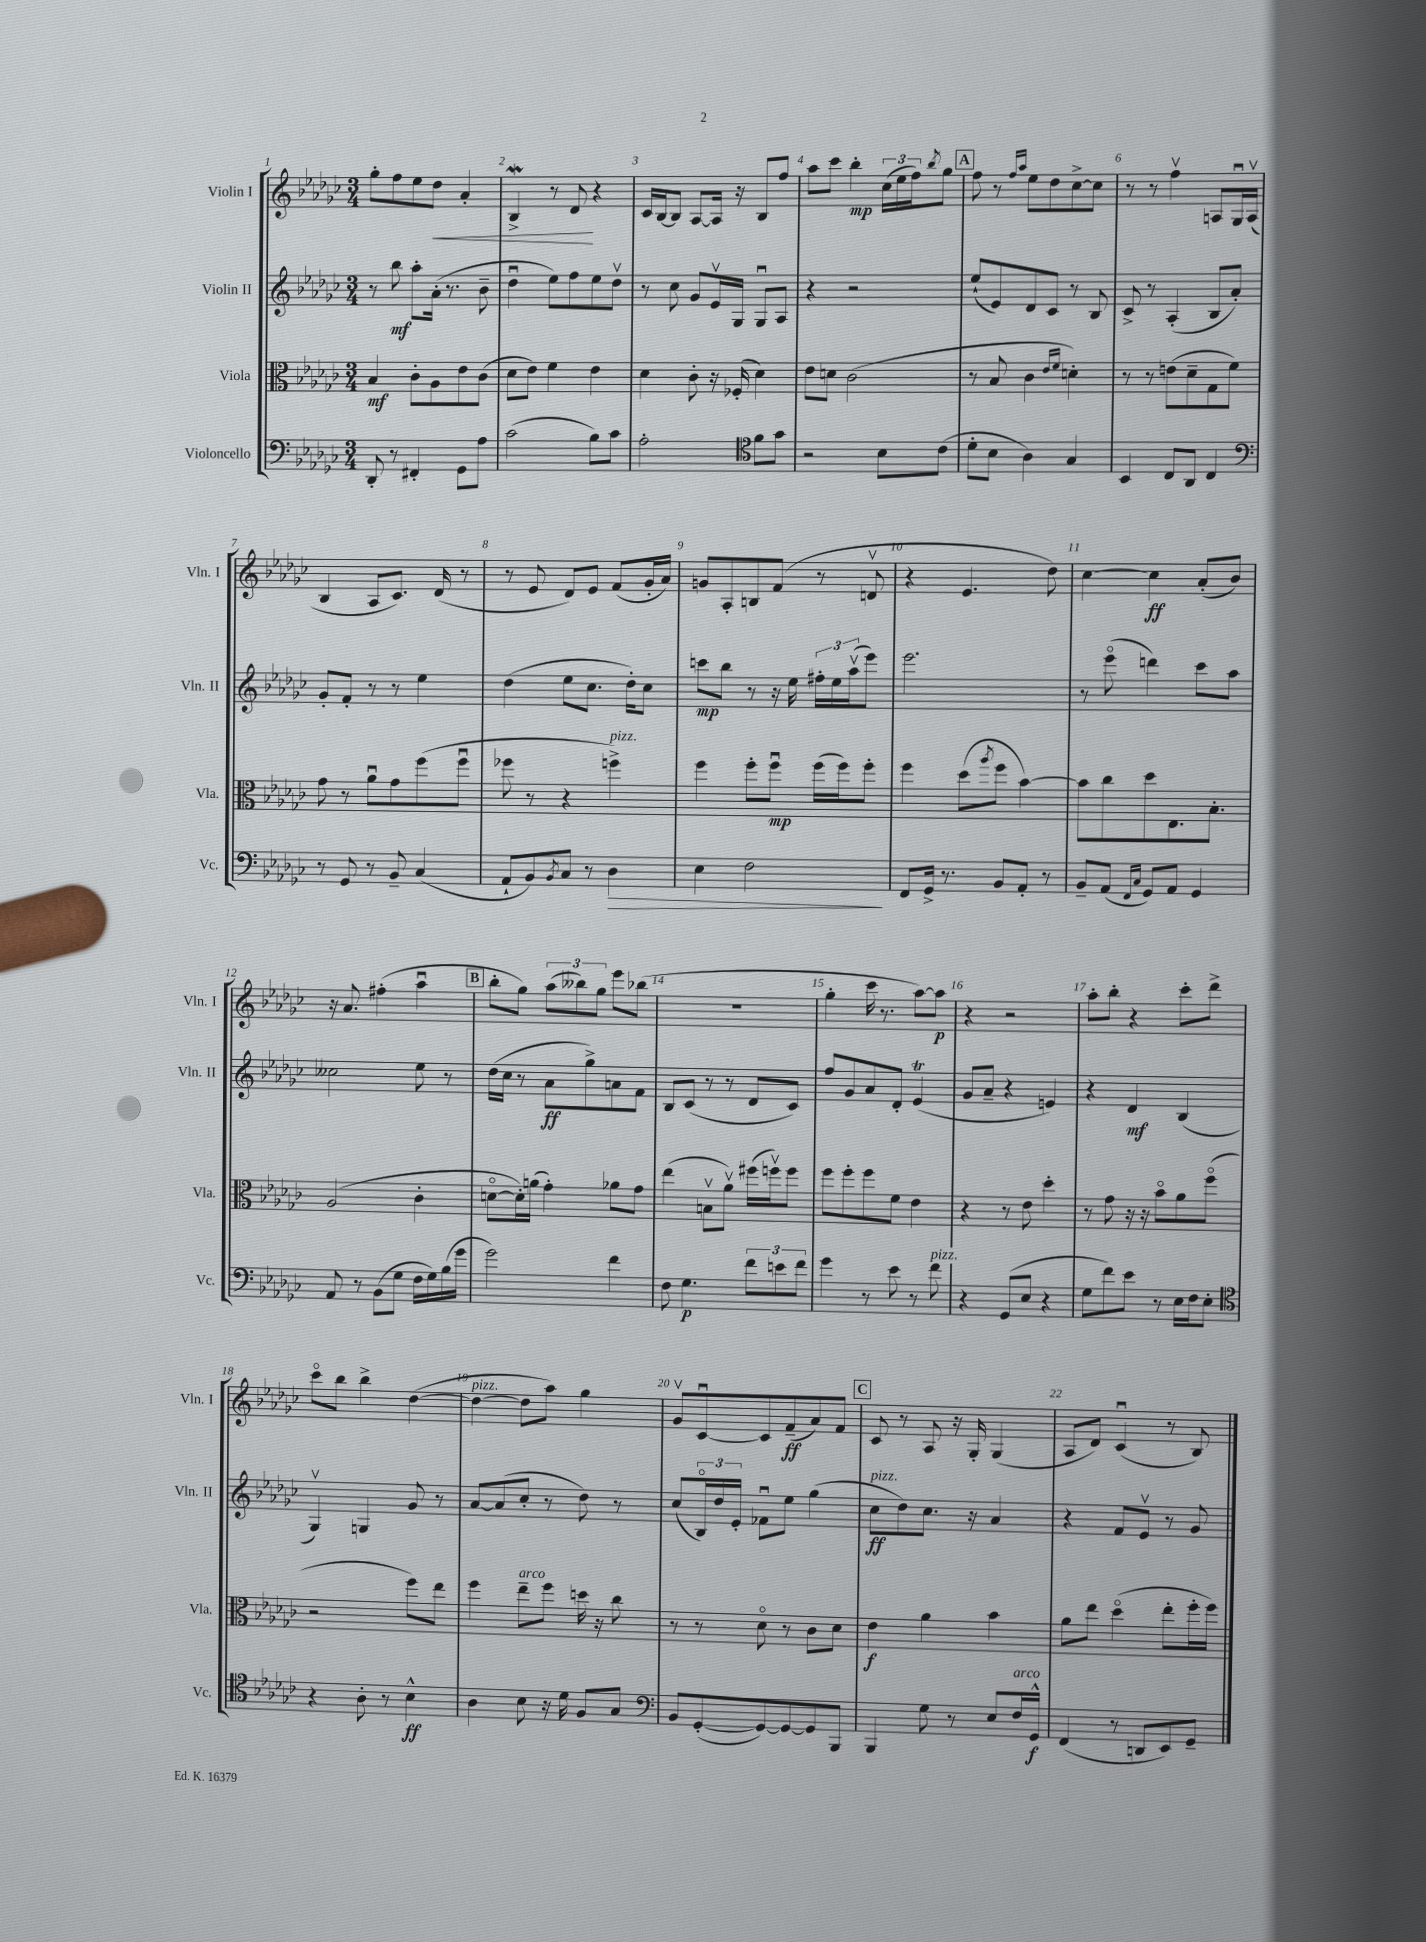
<<
\new StaffGroup <<
\new Staff = "s0" \with { instrumentName = "Violin I" shortInstrumentName = "Vln. I" } {
    \clef treble \key ges \major \numericTimeSignature \time 3/4
    ges''8-. f''8 ees''8 des''8\< aes'4-. |
    bes4->\mordent r8 des'8\! r4 |
    ces'16 bes16~ bes8 aes8~ aes16 r16 bes8 f''8 |
    aes''8 ces'''8 bes''4-.\mp \tuplet 3/2 { ces''16( ees''16 f''16) } \acciaccatura { bes''8 } ges''8 |
    \mark \markup { \box "A" } f''8 r8 \grace { f''16 aes''16 } ees''8 des''8 ces''8~-> ces''8 |
    r8 r8 f''4\upbow a8 ges16\downbow a16\upbow( |
    bes4 aes8 ces'8.) des'16( r8 |
    r8 ees'8 des'8) ees'8 f'8( ges'16-. aes'16) |
    g'8 aes8-. b8 f'8( r8 d'8\upbow |
    r4 ees'4. des''8) |
    ces''4~ ces''4\ff aes'8-.( bes'8) |
    r16 aes'8. fis''4-.( aes''4\downbow |
    \mark \markup { \box "B" } bes''8-. ges''8) \tuplet 3/2 { aes''8( beses''8) ges''8 } ees'''8 bes''8( |
    R2. |
    ges''4-. ces'''16 r8. aes''8~) aes''8\p |
    r4 r2 |
    aes''8-. bes''8-. r4 ces'''8-. des'''8-> |
    ces'''8\flageolet bes''8 bes''4-> des''4~( |
    des''4~^\markup { \italic "pizz." } des''8 aes''8) ges''4 |
    ges'8\upbow ces'8~\downbow ces'8 f'8--\ff( aes'8) f'8 |
    \mark \markup { \box "C" } ces'8 r8 aes8 r16 ges16-. ges4( |
    aes8 des'8) ces'4\downbow( r8 bes8) \bar "|." |
}
\new Staff = "s1" \with { instrumentName = "Violin II" shortInstrumentName = "Vln. II" } {
    \clef treble \key ges \major \numericTimeSignature \time 3/4
    r8 bes''8\mf aes''8-. aes'16-.( r8. bes'8-- |
    des''4\downbow ees''8) f''8 ees''8 des''8\upbow |
    r8 ces''8 ges'8 ees'16\upbow ges16 ges8\downbow aes8 |
    r4 r2 |
    \mark \markup { \box "A" } ees''8-!( ees'8) des'8 ces'8 r8 bes8 |
    ces'8-> r8 aes4-.( bes8 aes'8-.) |
    ges'8-. f'8-. r8 r8 ees''4 |
    des''4( ees''8 ces''8. des''16-.) ces''8 |
    c'''8\mp bes''8 r8 r16 ees''16 \tuplet 3/2 { fis''16-. ees''16 aes''16\upbow( } ees'''8) |
    ees'''2. |
    r8 ees'''8\flageolet( d'''4) ces'''8 aes''8 |
    ceses''2 ees''8 r8 |
    \mark \markup { \box "B" } des''16( ces''16 r8 aes'8\ff ges''8->) a'8 f'8 |
    bes8 ces'8( r8 r8 des'8 ces'8) |
    f''8 ges'8 aes'8 des'8-. ees'4\trill( |
    ges'8 aes'8-- r4 e'4) |
    r4 des'4\mf bes4( |
    ges4\upbow) g4 ges'8 r8 |
    aes'8~ aes'8( ces''8-. r8 des''8) r8 |
    ces''8( \tuplet 3/2 { bes16\flageolet) des''16 ees'16-. } fes'8\downbow ees''8 ges''4( |
    \mark \markup { \box "C" } ces''8\ff^\markup { \italic "pizz." } des''8) ces''8. r16 aes'4 |
    r4 f'8 ees'8\upbow r8 ges'8 \bar "|." |
}
\new Staff = "s2" \with { instrumentName = "Viola" shortInstrumentName = "Vla." } {
    \clef alto \key ges \major \numericTimeSignature \time 3/4
    bes4\mf ces'8-. aes8 ees'8 ces'8( |
    des'8 ees'8) f'4 ees'4 |
    des'4 ces'8-. r16 fes16-.( des'4) |
    ees'8 d'8 ces'2( |
    \mark \markup { \box "A" } r8 bes8 ces'4 \grace { ees'16 f'16 } d'4-.) |
    r8 r8 e'8( des'8-- ges8 f'8) |
    ges'8 r8 aes'8\downbow ges'8 f''8( f''8\downbow |
    fes''8 r8 r4 f''4->^\markup { \italic "pizz." }) |
    f''4 f''8-. f''8\downbow\mp f''16( f''16) f''8-. |
    f''4 des''8( \acciaccatura { aes''8 } f''8 bes'4~) |
    bes'8 ces''8 des''8 ees8. bes8.-. |
    aes2( ces'4-. |
    \mark \markup { \box "B" } d'8~\flageolet d'16-.) a'16( ges'4-.) aes'8 ges'8 |
    ees''4( b8\upbow aes'8\upbow) fis''16( f''16\upbow) f''8 |
    f''8 f''8-. f''8 f'8 ees'4 |
    r4 r8 ees'8 des''4-. |
    r8 ges'8 r16 r16 bes'8\flageolet aes'8 f''8\flageolet( |
    r2 f''8) ees''8 |
    f''4 ees''8--^\markup { \italic "arco" } f''8 d''16 r16 ces''8 |
    r8 r8 des'8\flageolet r8 ces'8 des'8 |
    \mark \markup { \box "C" } ees'4\f aes'4 bes'4 |
    aes'8 ees''8 des''4\flageolet( ees''8-. f''16-. f''16) \bar "|." |
}
\new Staff = "s3" \with { instrumentName = "Violoncello" shortInstrumentName = "Vc." } {
    \clef bass \key ges \major \numericTimeSignature \time 3/4
    des,8-. r8 fis,4-. ges,8 aes8 |
    ces'2( bes8) ces'8 |
    aes2-. \clef tenor f'8 ges'8 |
    r2 bes8 ces'8( |
    \mark \markup { \box "A" } des'8-. bes8 aes4) ges4 |
    bes,4 ces8 aes,8 ces4 |
    \clef bass r8 ges,8 r8 bes,8-- ces4( |
    aes,8-! bes,8) \acciaccatura { bes,8 } ces8 r8 des4\> |
    ees4 f2\! |
    f,8 ges,16-> r8. bes,8 aes,8-. r8 |
    bes,8-- aes,8( \grace { f,16 ces16 } ges,8) aes,8 ges,4 |
    aes,8 r8 bes,8( ges8 f16 ges16) bes16( ges'16 |
    \mark \markup { \box "B" } ges'2) f'4 |
    f8 ges4.\p \tuplet 3/2 { f'8 e'8 f'8 } |
    ges'4 r8 ees'8 r8 f'8^\markup { \italic "pizz." } |
    r4 ges,8( ees8 r4 |
    ges8 f'8) ees'8 r8 ees16 f16 ees8-. |
    \clef tenor r4 aes8-. r8 bes4-^\ff |
    aes4 bes8 r16 des'16 f8 ges8 |
    \clef bass bes,8 ges,8~-.( ges,8~) ges,8~ ges,8 bes,,8 |
    \mark \markup { \box "C" } bes,,4 ges8 r8 ees8 f16^\markup { \italic "arco" } ges,16-^\f |
    f,4( r8 d,8 ees,8) ges,8-- \bar "|." |
}
>>
>>
\layout { \context { \Score \override BarNumber.break-visibility = ##(#f #t #t) barNumberVisibility = #all-bar-numbers-visible } }
